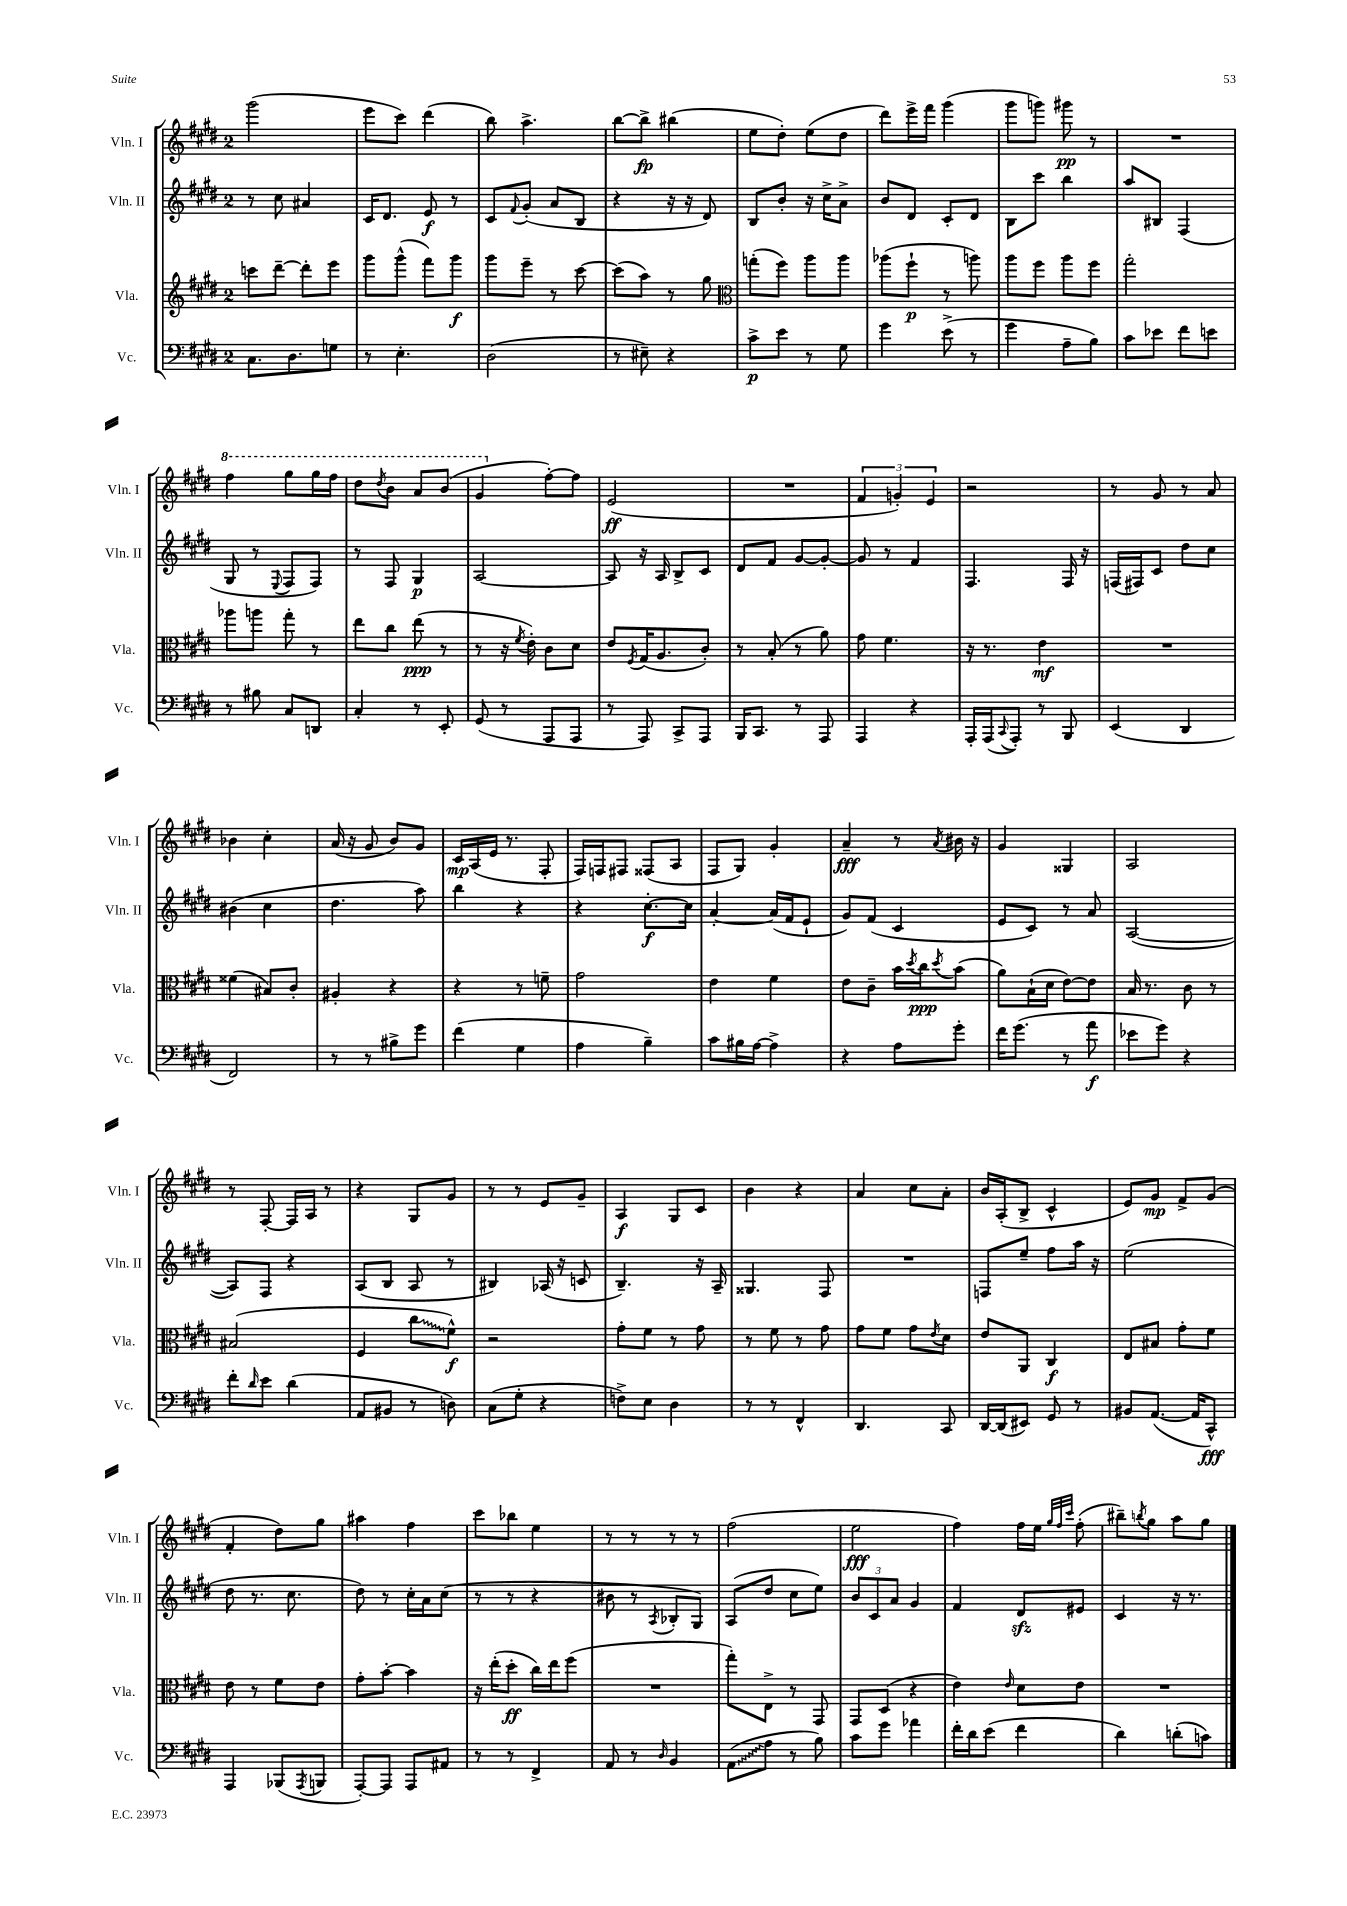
<<
\new StaffGroup <<
\new Staff = "s0" \with { instrumentName = "Vln. I" shortInstrumentName = "Vln. I" } {
    \clef treble \key e \major \once \override Staff.TimeSignature.style = #'single-digit \time 2/4
    gis'''2( |
    e'''8 cis'''8) dis'''4( |
    b''8) a''4.-> |
    b''8~ b''8->\fp bis''4( |
    e''8 dis''8-.) e''8( dis''8 |
    dis'''8) e'''16-> fis'''16 gis'''4( |
    gis'''8 g'''8) gis'''8\pp r8 |
    R2 |
    \ottava #1 fis'''4 gis'''8 gis'''16 fis'''16 |
    dis'''8 \acciaccatura { dis'''8 } b''8 a''8 b''8( |
    gis''4 \ottava #0 fis''8~-.) fis''8 |
    e'2\ff( |
    R2 |
    \tuplet 3/2 { fis'4 g'4-.) e'4 } |
    r2 |
    r8 gis'8 r8 a'8 |
    bes'4 cis''4-. |
    a'16( r16 gis'8 b'8) gis'8 |
    cis'16\mp a16( e'16 r8. fis8-. |
    fis16) f16 fis8 fisis8( a8 |
    fis8 gis8) gis'4-. |
    a'4--\fff r8 \acciaccatura { a'8 } bis'16 r16 |
    gis'4 gisis4 |
    a2 |
    r8 fis8~-. fis16 a16 r8 |
    r4 gis8 gis'8 |
    r8 r8 e'8 gis'8-- |
    a4\f gis8 cis'8 |
    b'4 r4 |
    a'4 cis''8 a'8-. |
    b'16 a16-.( b8-> cis'4-^ |
    e'8) gis'8\mp fis'8-> gis'8( |
    fis'4-. dis''8) gis''8 |
    ais''4 fis''4 |
    cis'''8 bes''8 e''4 |
    r8 r8 r8 r8 |
    fis''2( |
    e''2\fff |
    fis''4) fis''16 e''16 \grace { gis''32 fis''32 cis'''32 } fis''8-.( |
    bis''8--) \acciaccatura { b''8 } gis''8 a''8 gis''8 \bar "|." |
}
\new Staff = "s1" \with { instrumentName = "Vln. II" shortInstrumentName = "Vln. II" } {
    \clef treble \key e \major \once \override Staff.TimeSignature.style = #'single-digit \time 2/4
    r8 cis''8 ais'4 |
    cis'16 dis'8. e'8\f r8 |
    cis'8 \appoggiatura { fis'8 } gis'8-.( a'8 b8 |
    r4 r16 r16 dis'8) |
    b8 b'8-. r16 cis''16-> a'8-> |
    b'8 dis'8 cis'8-. dis'8 |
    b8 cis'''8 b''4 |
    a''8 bis8 fis4( |
    gis8 r8 \appoggiatura { e8 } fis8 fis8) |
    r8 fis8 gis4\p |
    a2~ |
    a8 r16 a16 b8-> cis'8 |
    dis'8 fis'8 gis'8~ gis'8~-. |
    gis'8 r8 fis'4 |
    fis4. fis16 r16 |
    f16( fis16) cis'8 dis''8 cis''8 |
    bis'4( cis''4 |
    dis''4. a''8) |
    b''4 r4 |
    r4 cis''8.~-.\f cis''16 |
    a'4~-. a'16( fis'16 e'8-! |
    gis'8) fis'8( cis'4 |
    e'8 cis'8) r8 a'8 |
    a2~( |
    a8) fis8 r4 |
    a8( b8 a8 r8 |
    bis4) aes16( r16 c'8 |
    b4.--) r16 a16-- |
    gisis4. fis8 |
    R2 |
    f8 e''8-- fis''8 a''16 r16 |
    e''2( |
    dis''8 r8. cis''8. |
    dis''8) r8 cis''16-. a'16 cis''8( |
    r8 r8 r4 |
    bis'8 r8 \acciaccatura { a8 } bes8-. gis8) |
    a8( dis''8 cis''8 e''8) |
    \tuplet 3/2 { b'8 cis'8 a'8 } gis'4 |
    fis'4 dis'8\sfz eis'8 |
    cis'4 r16 r8. \bar "|." |
}
\new Staff = "s2" \with { instrumentName = "Vla." shortInstrumentName = "Vla." } {
    \clef treble \key e \major \once \override Staff.TimeSignature.style = #'single-digit \time 2/4
    c'''8 dis'''8~-- dis'''8-. e'''8 |
    gis'''8 gis'''8-^( fis'''8) gis'''8\f |
    gis'''8 e'''8-- r8 cis'''8~ |
    cis'''8( a''8) r8 gis''8 |
    \clef alto g''8-.( fis''8) a''8 a''8 |
    aes''8( fis''8-!\p r8 a''8) |
    a''8 fis''8 a''8 fis''8 |
    gis''2-. |
    aes''8 a''8 gis''8-. r8 |
    e''8 cis''8 e''8\ppp( r8 |
    r8 r16 \acciaccatura { fis'8 } e'16-.) cis'8 dis'8 |
    e'8 \acciaccatura { fis8 } gis16( a8. cis'8-.) |
    r8 b8-.( r8 a'8) |
    gis'8 fis'4. |
    r16 r8. e'4\mf |
    R2 |
    fisis'4( bis8) cis'8-. |
    ais4-. r4 |
    r4 r8 f'8-- |
    gis'2 |
    e'4 fis'4 |
    e'8 cis'8-- b'16 \acciaccatura { dis''8 } cis''16\ppp \acciaccatura { dis''8 } b'8( |
    a'8) b16-!( dis'16 e'8~) e'8 |
    b16 r8. cis'8 r8 |
    bis2( |
    fis4 \once \override Glissando.style = #'zigzag cis''8\glissando fis'8-^\f) |
    r2 |
    gis'8-. fis'8 r8 gis'8 |
    r8 fis'8 r8 gis'8 |
    gis'8 fis'8 gis'8 \acciaccatura { e'8 } dis'8 |
    e'8 a,8 cis4\f |
    e8 bis8 gis'8-. fis'8 |
    e'8 r8 fis'8 e'8 |
    gis'8-. b'8~-. b'4 |
    r16 e''16-.( dis''8-.\ff cis''16) e''16 fis''8( |
    R2 |
    gis''8-.) e8-> r8 gis,8 |
    gis,8 dis8( r4 |
    e'4) \grace { e'16 } dis'8 e'8 |
    R2 \bar "|." |
}
\new Staff = "s3" \with { instrumentName = "Vc." shortInstrumentName = "Vc." } {
    \clef bass \key e \major \once \override Staff.TimeSignature.style = #'single-digit \time 2/4
    cis8. dis8. g8 |
    r8 e4.-. |
    dis2( |
    r8 eis8--) r4 |
    cis'8->\p e'8 r8 gis8 |
    gis'4 e'8->( r8 |
    gis'4 a8-- b8) |
    cis'8 ees'8 fis'8 e'8 |
    r8 bis8 cis8 d,8 |
    cis4-. r8 e,8-. |
    gis,8( r8 a,,8 a,,8 |
    r8 a,,8) cis,8-> a,,8 |
    b,,16 cis,8. r8 a,,8 |
    a,,4 r4 |
    a,,16-. a,,16( \appoggiatura { cis,8 } a,,8-.) r8 b,,8 |
    e,4( dis,4 |
    fis,2) |
    r8 r8 bis8-> gis'8 |
    fis'4( gis4 |
    a4 b4--) |
    cis'8 bis16 a16~ a4-> |
    r4 a8 gis'8-. |
    fis'16 gis'8.( r8 a'8\f |
    ees'8 gis'8) r4 |
    fis'8-. \grace { dis'16 } e'8 dis'4( |
    a,8 bis,8 r8 d8) |
    cis8( gis8-. r4 |
    f8->) e8 dis4 |
    r8 r8 fis,4-^ |
    dis,4. cis,8 |
    dis,16~ dis,16( eis,8) gis,8 r8 |
    bis,8 a,8.~( a,16 cis,8-^\fff) |
    a,,4 bes,,8( \acciaccatura { a,,8 } b,,8 |
    a,,8~-.) a,,8 a,,8 ais,8 |
    r8 r8 fis,4-> |
    a,8 r8 \grace { dis16 } b,4 |
    \once \override Glissando.style = #'zigzag a,8\glissando( a8 r8 b8) |
    cis'8 gis'8 aes'4 |
    fis'16-. dis'16 e'8( fis'4 |
    dis'4) d'8-.( c'8) \bar "|." |
}
>>
>>
\layout { \context { \Score \remove "Bar_number_engraver" } }
